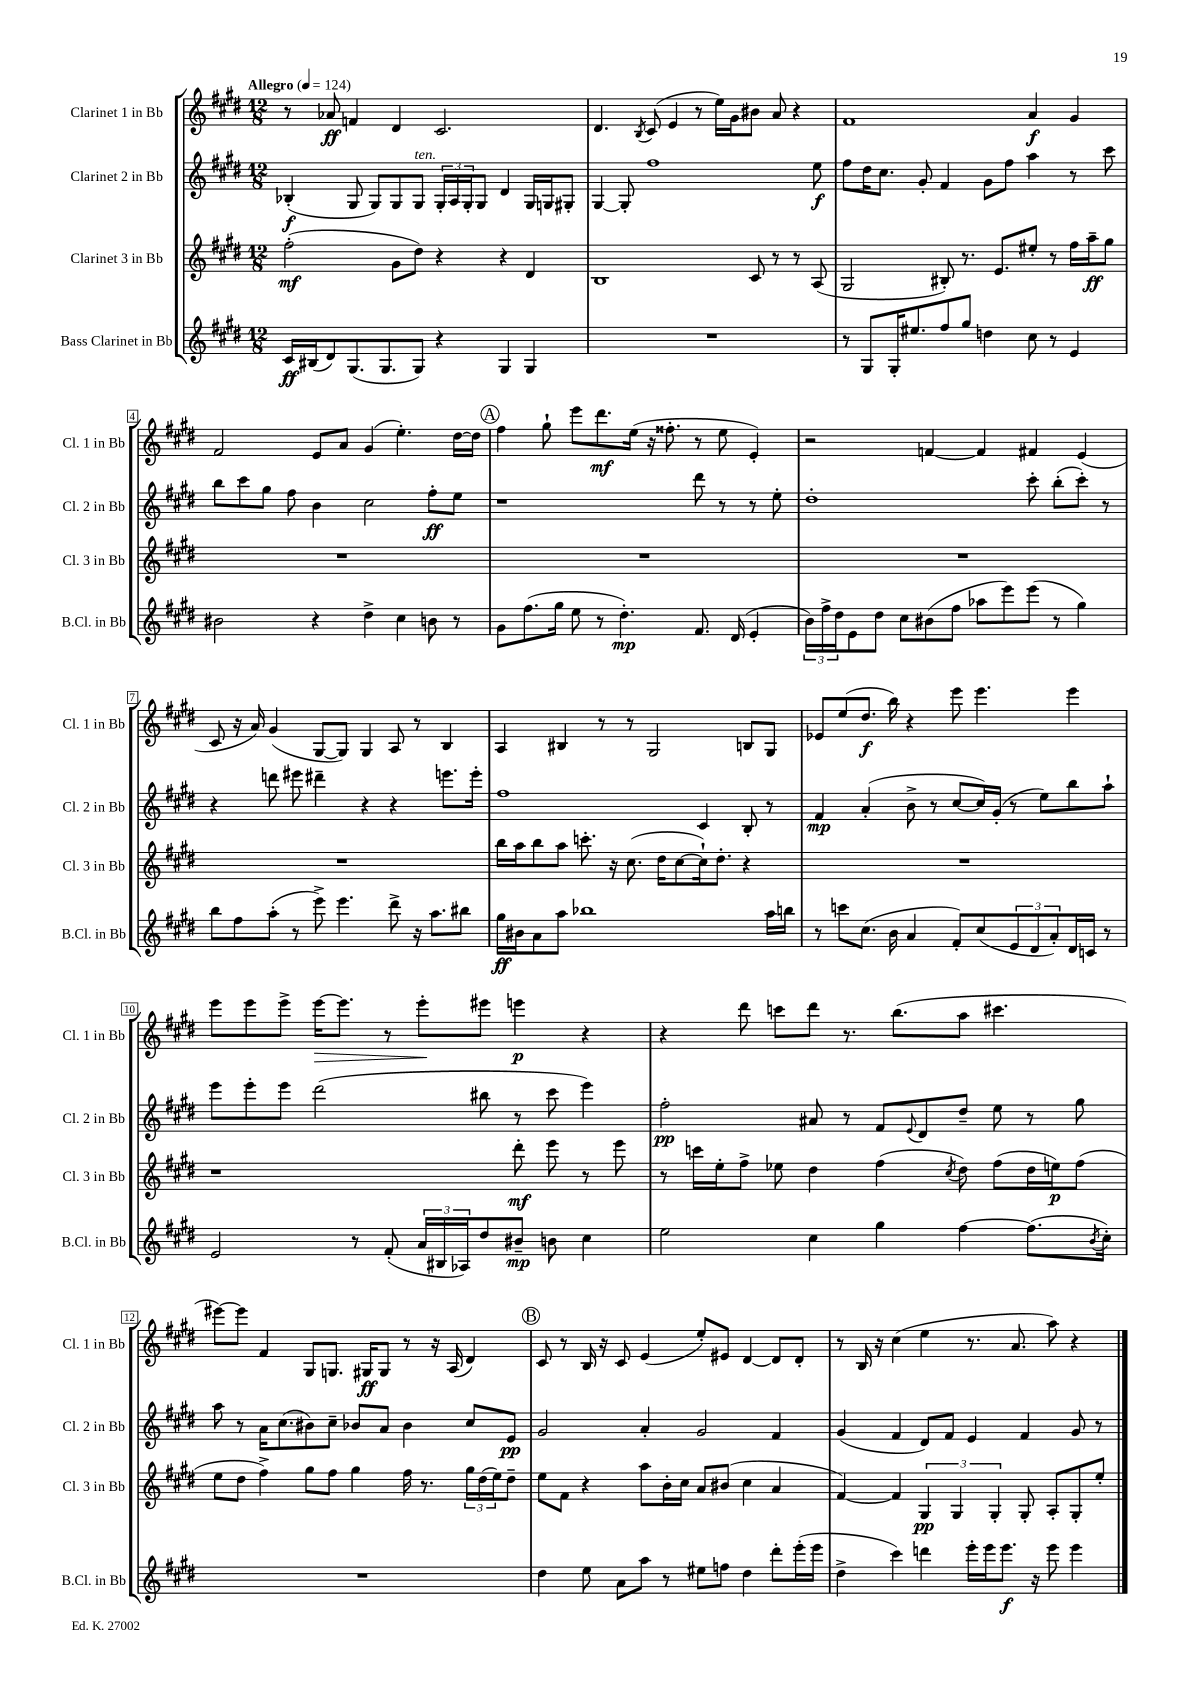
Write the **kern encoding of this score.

**kern	**dynam	**kern	**dynam	**kern	**dynam	**kern	**dynam
*part4	*part4	*part3	*part3	*part2	*part2	*part1	*part1
*staff4	*staff4	*staff3	*staff3	*staff2	*staff2	*staff1	*staff1
*I"Bass Clarinet in Bb	*	*I"Clarinet 3 in Bb	*	*I"Clarinet 2 in Bb	*	*I"Clarinet 1 in Bb	*
*I'B.Cl. in Bb	*	*I'Cl. 3 in Bb	*	*I'Cl. 2 in Bb	*	*I'Cl. 1 in Bb	*
*clefG2	*	*clefG2	*	*clefG2	*	*clefG2	*
*k[f#c#g#d#]	*	*k[f#c#g#d#]	*	*k[f#c#g#d#]	*	*k[f#c#g#d#]	*
*M12/8	*	*M12/8	*	*M12/8	*	*M12/8	*
*MM124	*	*MM124	*	*MM124	*	*MM124	*
=1	=1	=1	=1	=1	=1	=1	=1
!	!	!	!	!	!	!LO:TX:a:B:t=Allegro	!
16c#/LL	ff	(2ff#'\	mf	(4B-X'/	f	8r	.
(16B#X/J	.	.	.	.	.	.	.
8d#/)	.	.	.	.	.	8a-X/	ff
(8.G#/	.	.	.	8G#/	.	4fn/	.
.	.	.	.	8G#/L)	.	.	.
8.G#/	.	.	.	.	.	.	.
.	.	8g#\L	.	8G#/	.	4d#/	.
!	!	!	!	!LO:TX:a:i:t=ten.	!	!	!
8G#/J)	.	8dd#\J)	.	8G#/J	.	.	.
4r	.	4r	.	24G#'/LL	.	2.c#/	.
.	.	.	.	24A/	.	.	.
.	.	.	.	24G#'/J	.	.	.
.	.	.	.	8G#/J	.	.	.
4G#/	.	4r	.	4d#/	.	.	.
4G#/	.	4d#/	.	16G#/LL	.	.	.
.	.	.	.	16Gn/J	.	.	.
.	.	.	.	8G#X'/J	.	.	.
=2	=2	=2	=2	=2	=2	=2	=2
1.r	.	1B	.	[4G#/	.	4.d#/	.
.	.	.	.	8G#'/]	.	.	.
.	.	.	.	.	.	8qB/	.
.	.	.	.	1ff#	.	(8c#/	.
.	.	.	.	.	.	4e/	.
.	.	.	.	.	.	8r	.
.	.	.	.	.	.	16ee\LL)	.
.	.	.	.	.	.	16g#\J	.
.	.	8c#/	.	.	.	8b#X\J	.
.	.	8r	.	.	.	8a/	.
.	.	8r	.	.	.	4r	.
.	.	(8A/	.	8ee\	f	.	.
=3	=3	=3	=3	=3	=3	=3	=3
8r	.	2G#/	.	8ff#\L	.	1f#	.
8G#/L	.	.	.	16dd#\K	.	.	.
.	.	.	.	8.cc#\J	.	.	.
16G#'/K	.	.	.	.	.	.	.
8.ee#X/	.	.	.	.	.	.	.
.	.	.	.	8g#'/	.	.	.
8ff#/	.	8B#X'/)	.	4f#/	.	.	.
8gg#/J	.	8.r	.	.	.	.	.
4ddn\	.	.	.	8g#\L	.	.	.
.	.	8.e/L	.	.	.	.	.
.	.	.	.	8ff#\J	.	.	.
8cc#\	.	8ee#X'/J	.	4aa\	.	4a/	f
8r	.	8r	.	.	.	.	.
4e/	.	16ff#\LL	.	8r	.	4g#/	.
.	.	16aa~\J	ff	.	.	.	.
.	.	8gg#\J	.	8ccc#\	.	.	.
!!LO:LB:g=z
=4	=4	=4	=4	=4	=4	=4	=4
2b#X\	.	1.r	.	8bb\L	.	2f#/	.
.	.	.	.	8ccc#\	.	.	.
.	.	.	.	8gg#\J	.	.	.
.	.	.	.	8ff#\	.	.	.
4r	.	.	.	4b\	.	8e/L	.
.	.	.	.	.	.	8a/J	.
4dd#^\	.	.	.	2cc#\	.	(4g#/	.
4cc#\	.	.	.	.	.	4.ee'\)	.
8bn\	.	.	.	8ff#'\L	ff	.	.
8r	.	.	.	8ee\J	.	[16dd#\LL	.
.	.	.	.	.	.	16dd#\JJ]	.
!!LO:REH:place=s1:t=A
=5	=5	=5	=5	=5	=5	=5	=5
8g#\L	.	1.r	.	1r	.	4ff#\	.
(8.ff#\	.	.	.	.	.	.	.
.	.	.	.	.	.	8gg#`\	.
16gg#\Jk	.	.	.	.	.	.	.
8ee\	.	.	.	.	.	8eee\L	.
8r	.	.	.	.	.	8.ddd#\	mf
4.dd#'\)	mp	.	.	.	.	.	.
.	.	.	.	.	.	(16ee\Jk	.
.	.	.	.	.	.	16r	.
.	.	.	.	.	.	8.ff##X'\	.
8.f#/	.	.	.	8ddd#\	.	8r	.
.	.	.	.	8r	.	8ee\	.
(16d#/	.	.	.	.	.	.	.
4e'/	.	.	.	8r	.	4e'/)	.
.	.	.	.	8ee'\	.	.	.
=6	=6	=6	=6	=6	=6	=6	=6
24b\LL)	.	1.r	.	1dd#'	.	2r	.
24ff#^\	.	.	.	.	.	.	.
24dd#\J	.	.	.	.	.	.	.
8e\	.	.	.	.	.	.	.
8dd#\J	.	.	.	.	.	.	.
8cc#\L	.	.	.	.	.	.	.
(8b#X\	.	.	.	.	.	[4fn/	.
8ff#\J	.	.	.	.	.	.	.
8aa-X\L	.	.	.	.	.	4f/]	.
8eee\)	.	.	.	.	.	.	.
(8eee\J	.	.	.	8ccc#'\	.	4f#X/	.
8r	.	.	.	(8bb'\L	.	.	.
4gg#\)	.	.	.	8ccc#'\J)	.	(4e/	.
.	.	.	.	8r	.	.	.
!!LO:LB:g=z
=7	=7	=7	=7	=7	=7	=7	=7
8bb\L	.	1.r	.	4r	.	8c#/	.
8ff#\	.	.	.	.	.	16r	.
.	.	.	.	.	.	16a/)	.
(8aa'\J	.	.	.	8dddn\	.	(4g#/	.
8r	.	.	.	8eee#X\	.	.	.
8eee^\)	.	.	.	4ddd#X~\	.	[8G#/L	.
4.eee\	.	.	.	.	.	8G#/J])	.
.	.	.	.	4r	.	4G#/	.
8ddd#^\	.	.	.	4r	.	8A/	.
16r	.	.	.	.	.	8r	.
8.aa\L	.	.	.	.	.	.	.
.	.	.	.	8.eeen\L	.	4B/	.
8bb#X\J	.	.	.	.	.	.	.
.	.	.	.	16eee'\Jk	.	.	.
=8	=8	=8	=8	=8	=8	=8	=8
16gg#\LL	ff	16bb\LL	.	1ff#	.	4A/	.
16b#X\J	.	16aa\J	.	.	.	.	.
8a\	.	8bb\	.	.	.	.	.
8aa\J	.	8aa\J	.	.	.	4B#X/	.
1bb-X	.	8.cccn'\	.	.	.	.	.
.	.	.	.	.	.	8r	.
.	.	16r	.	.	.	.	.
.	.	(8.cc#\	.	.	.	8r	.
.	.	.	.	.	.	2G#/	.
.	.	16dd#\KL	.	.	.	.	.
.	.	[8cc#\	.	.	.	.	.
.	.	16cc#`\k])	.	4c#/	.	.	.
.	.	8.dd#'\J	.	.	.	.	.
.	.	4r	.	8B'/	.	8Bn/L	.
16aa\LL	.	.	.	8r	.	8G#/J	.
16bbn\JJ	.	.	.	.	.	.	.
=9	=9	=9	=9	=9	=9	=9	=9
8r	.	1.r	.	4f#/	mp	8e-X/L	.
8cccn\L	.	.	.	.	.	(8ee/	.
(8.cc#\J	.	.	.	(4a'/	.	8.dd#/J	f
16b\	.	.	.	.	.	16bb\)	.
4a/	.	.	.	8b^\	.	4r	.
.	.	.	.	8r	.	.	.
8f#'/L)	.	.	.	[8cc#/L	.	8eee\	.
(8cc#/	.	.	.	16cc#/L])	.	4.eee\	.
.	.	.	.	(16g#'/JJ	.	.	.
12e/	.	.	.	8r	.	.	.
12d#/	.	.	.	.	.	.	.
.	.	.	.	8ee\L)	.	.	.
12a'/)	.	.	.	.	.	.	.
16d#/L	.	.	.	8bb\	.	4eee\	.
16cn/JJ	.	.	.	.	.	.	.
8r	.	.	.	8aa`\J	.	.	.
!!LO:LB:g=z
=10	=10	=10	=10	=10	=10	=10	=10
2e/	.	1r	.	8eee\L	.	8eee\L	.
.	.	.	.	8eee'\	.	8eee\	.
.	.	.	.	8eee\J	.	8eee^\J	.
!	!	!	!	!	!	!	!LO:HP:b
.	.	.	.	(2ddd#\	.	[16eee\KL	>
.	.	.	.	.	.	8.eee\J]	.
8r	.	.	.	.	.	.	.
(8f#'/	.	.	.	.	.	8r	.
24a/LL	.	.	.	.	.	8eee'\L	.
24B#X/	.	.	.	.	.	.	.
24A-X/J)	.	.	.	.	.	.	.
8dd#/	.	.	.	8bb#X\	.	8eee#X\J	]
8b#X~/J	mp	8ddd#'\	mf	8r	.	4eeen\	p
8bn\	.	8eee\	.	8ccc#\	.	.	.
4cc#\	.	8r	.	4eee\)	.	4r	.
.	.	8eee\	.	.	.	.	.
=11	=11	=11	=11	=11	=11	=11	=11
2ee\	.	8r	.	2ff#'\	pp	4r	.
.	.	16cccn\LL	.	.	.	.	.
.	.	16ee'\J	.	.	.	.	.
.	.	8ff#^\J	.	.	.	8ddd#\	.
.	.	8ee-X\	.	.	.	8cccn\L	.
4cc#\	.	4dd#\	.	8a#X/	.	8ddd#\J	.
.	.	.	.	8r	.	8.r	.
4gg#\	.	(4ff#\	.	8f#/L	.	.	.
.	.	.	.	.	.	(8.bb\L	.
.	.	.	.	8qqe/	.	.	.
.	.	.	.	8d#/	.	.	.
.	.	8qcc#/	.	.	.	.	.
[4ff#\	.	8dd#\)	.	8dd#~/J	.	8aa\J	.
.	.	(8ff#\L	.	8ee\	.	4.ccc#X\	.
(8.ff#\L]	.	16dd#\L	.	8r	.	.	.
.	.	16een\J)	p	.	.	.	.
.	.	(8ff#\J	.	8gg#\	.	.	.
8qb/	.	.	.	.	.	.	.
16cc#'\Jk)	.	.	.	.	.	.	.
!!LO:LB:g=z
=12	=12	=12	=12	=12	=12	=12	=12
1.r	.	8ee\L	.	8aa\	.	[8eee#X\L)	.
.	.	8dd#\J	.	8r	.	8eee#\J]	.
.	.	4ff#^\)	.	16a\KL	.	4f#/	.
.	.	.	.	(8.cc#\	.	.	.
.	.	8gg#\L	.	8b#X\)	.	8G#/L	.
.	.	8ff#\J	.	8cc#~\J	.	8.Gn/J	.
.	.	4gg#\	.	8b-X/L	.	.	.
.	.	.	.	.	.	16G#X/KL	ff
.	.	.	.	8a/J	.	8G#/J	.
.	.	16ff#\	.	4b-\	.	8r	.
.	.	8.r	.	.	.	.	.
.	.	.	.	.	.	16r	.
.	.	.	.	.	.	(16A/	.
.	.	24gg#\LL	.	8cc#/L	.	4d#/)	.
.	.	(24dd#\	.	.	.	.	.
.	.	24ee\J)	.	.	.	.	.
.	.	8dd#~\J	.	8e/J	pp	.	.
!!LO:REH:place=s1:t=B
=13	=13	=13	=13	=13	=13	=13	=13
4dd#\	.	8ee\L	.	2g#/	.	8c#/	.
.	.	8f#\J	.	.	.	8r	.
8ee\	.	4r	.	.	.	16B/	.
.	.	.	.	.	.	16r	.
8a\L	.	.	.	.	.	8c#/	.
8aa\J	.	8aa\L	.	4a'/	.	(4e/	.
8r	.	16b'\L	.	.	.	.	.
.	.	16cc#\JJ	.	.	.	.	.
8ee#X\L	.	8a/L	.	2g#/	.	8ee'/L)	.
8ffn\J	.	(8b#X/J	.	.	.	8e#X/J	.
4dd#\	.	4cc#\	.	.	.	[4d#/	.
8ddd#'\L	.	4a/	.	4f#/	.	8d#/L]	.
(16eee'\L	.	.	.	.	.	8d#'/J	.
16eee\JJ	.	.	.	.	.	.	.
=14	=14	=14	=14	=14	=14	=14	=14
4dd#^\	.	[4f#/)	.	(4g#/	.	8r	.
.	.	.	.	.	.	16B/	.
.	.	.	.	.	.	16r	.
4ccc#\)	.	4f#/]	.	4f#/	.	(4cc#\	.
4dddn\	.	6G#/	pp	8d#/L)	.	4ee\	.
.	.	.	.	8f#/J	.	.	.
.	.	6G#/	.	.	.	.	.
16eee'\LL	.	.	.	4e/	.	8.r	.
16eee\J	.	.	.	.	.	.	.
.	.	6G#'/	.	.	.	.	.
8.eee\J	f	.	.	.	.	.	.
.	.	.	.	.	.	8.a/	.
.	.	8G#'/	.	4f#/	.	.	.
16r	.	.	.	.	.	.	.
8eee\	.	8A'/L	.	.	.	8aa\)	.
4eee\	.	8G#'/	.	8g#/	.	4r	.
.	.	8ee'/J	.	8r	.	.	.
==	==	==	==	==	==	==	==
*-	*-	*-	*-	*-	*-	*-	*-
